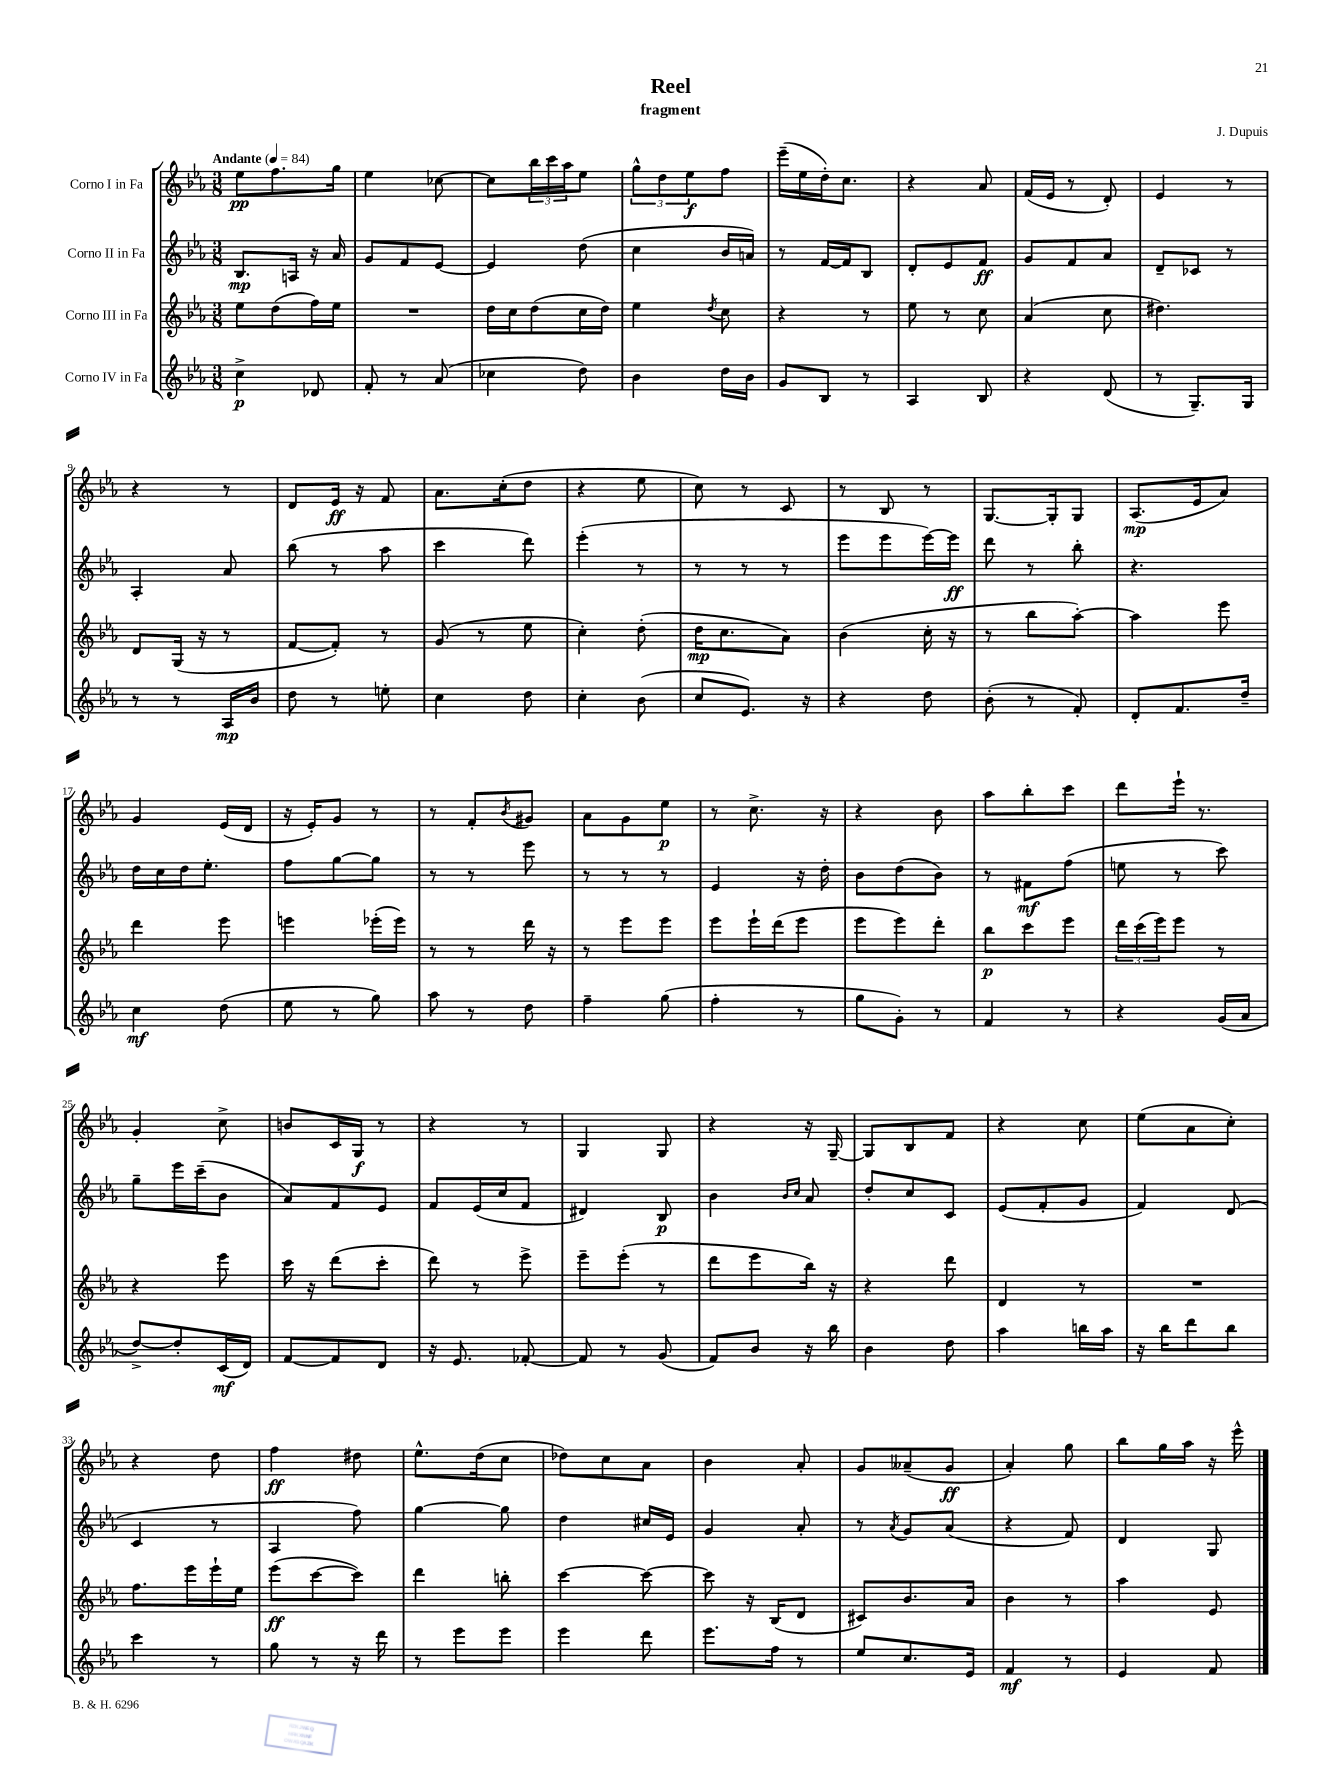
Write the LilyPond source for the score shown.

\header { title = "Reel" composer = "J. Dupuis" subtitle = "fragment" }
<<
\new StaffGroup <<
\new Staff = "s0" \with { instrumentName = "Corno I in Fa" } {
    \clef treble \key ees \major \numericTimeSignature \time 3/8 \tempo "Andante" 4 = 84
    ees''8\pp f''8. g''16 |
    ees''4 ces''8~ |
    ces''8 \tuplet 3/2 { bes''16 c'''16 aes''16 } ees''8 |
    \tuplet 3/2 { g''8-^ d''8 ees''8\f } f''8 |
    ees'''16--( ees''16 d''16-.) c''8. |
    r4 aes'8 |
    f'16( ees'16 r8 d'8-.) |
    ees'4 r8 |
    r4 r8 |
    d'8 ees'16\ff r16 f'8 |
    aes'8. c''16-.( d''8 |
    r4 ees''8 |
    c''8) r8 c'8 |
    r8 bes8 r8 |
    g8.~ g16-. g8 |
    aes8.\mp( ees'16 aes'8) |
    g'4 ees'16( d'16 |
    r16 ees'16-.) g'8 r8 |
    r8 f'8-. \acciaccatura { bes'8 } gis'8 |
    aes'8 g'8 ees''8\p |
    r8 c''8.-> r16 |
    r4 bes'8 |
    aes''8 bes''8-. c'''8 |
    d'''8 ees'''16-! r8. |
    g'4-. c''8-> |
    b'8 c'16 g16\f r8 |
    r4 r8 |
    g4 g8 |
    r4 r16 g16~-- |
    g8 bes8 f'8 |
    r4 c''8 |
    ees''8( aes'8 c''8-.) |
    r4 d''8 |
    f''4\ff dis''8 |
    ees''8.-^ d''16( c''8 |
    des''8) c''8 aes'8 |
    bes'4 aes'8-. |
    g'8 aeses'8--( g'8\ff |
    aes'4-.) g''8 |
    bes''8 g''16 aes''16 r16 ees'''16-^ \bar "|." |
}
\new Staff = "s1" \with { instrumentName = "Corno II in Fa" } {
    \clef treble \key ees \major \numericTimeSignature \time 3/8
    bes8.\mp a16 r16 aes'16 |
    g'8 f'8 ees'8~ |
    ees'4 d''8( |
    c''4 bes'16 a'16) |
    r8 f'16~ f'16 bes8 |
    d'8-. ees'8 f'8\ff |
    g'8 f'8 aes'8 |
    d'8-- ces'8 r8 |
    aes4-. aes'8 |
    bes''8( r8 aes''8 |
    c'''4 d'''8) |
    ees'''4-.( r8 |
    r8 r8 r8 |
    ees'''8 ees'''8 ees'''16~) ees'''16\ff |
    d'''8 r8 bes''8-. |
    r4. |
    d''16 c''16 d''16 ees''8.-. |
    f''8 g''8~ g''8 |
    r8 r8 ees'''8 |
    r8 r8 r8 |
    ees'4 r16 d''16-. |
    bes'8 d''8( bes'8) |
    r8 fis'8\mf f''8( |
    e''8 r8 c'''8) |
    g''8-- ees'''16 c'''16--( bes'8 |
    aes'8) f'8 ees'8 |
    f'8 ees'16( c''16 f'8 |
    dis'4) bes8\p |
    bes'4 \grace { bes'16 c''16 } aes'8 |
    d''8-. c''8 c'8 |
    ees'8( f'8-. g'8 |
    f'4) d'8( |
    c'4 r8 |
    aes4 f''8) |
    g''4~ g''8 |
    d''4 cis''16 ees'16 |
    g'4 aes'8-. |
    r8 \acciaccatura { aes'8 } g'8 aes'8( |
    r4 f'8) |
    d'4 g8 \bar "|." |
}
\new Staff = "s2" \with { instrumentName = "Corno III in Fa" } {
    \clef treble \key ees \major \numericTimeSignature \time 3/8
    ees''8 d''8( f''16) ees''16 |
    R4. |
    d''16 c''16 d''8( c''16 d''16) |
    ees''4 \acciaccatura { d''8 } c''8 |
    r4 r8 |
    ees''8 r8 c''8 |
    aes'4( c''8 |
    dis''4.) |
    d'8 g16( r16 r8 |
    f'8~ f'8-.) r8 |
    g'8( r8 ees''8 |
    c''4-.) d''8-.( |
    d''16\mp c''8. aes'8) |
    bes'4( c''16-. r16 |
    r8 bes''8 aes''8~-.) |
    aes''4 ees'''8 |
    d'''4 ees'''8 |
    e'''4 ees'''16-.( ees'''16) |
    r8 r8 d'''16 r16 |
    r8 ees'''8 ees'''8 |
    ees'''8 ees'''16-! d'''16( ees'''8 |
    ees'''8 ees'''8) d'''8-. |
    bes''8\p c'''8 ees'''8 |
    \tuplet 3/2 { d'''16 c'''16( ees'''16) } ees'''8 r8 |
    r4 ees'''8 |
    c'''16 r16 d'''8( c'''8-. |
    d'''8) r8 ees'''8-> |
    ees'''8-- ees'''8-.( r8 |
    d'''8 ees'''8 bes''16) r16 |
    r4 d'''8 |
    d'4 r8 |
    R4. |
    f''8. ees'''16 ees'''16-! ees''16 |
    ees'''8\ff( c'''8~ c'''8) |
    d'''4 b''8-. |
    c'''4~ c'''8~ |
    c'''8 r16 bes16( d'8 |
    cis'8) bes'8. aes'16 |
    bes'4 r8 |
    aes''4 ees'8 \bar "|." |
}
\new Staff = "s3" \with { instrumentName = "Corno IV in Fa" } {
    \clef treble \key ees \major \numericTimeSignature \time 3/8
    c''4->\p des'8 |
    f'8-. r8 aes'8( |
    ces''4 d''8) |
    bes'4 d''16 bes'16 |
    g'8 bes8 r8 |
    aes4 bes8 |
    r4 d'8( |
    r8 g8.--) g16 |
    r8 r8 aes16\mp bes'16 |
    d''8 r8 e''8-. |
    c''4 d''8 |
    c''4-. bes'8( |
    c''8 ees'8.) r16 |
    r4 d''8 |
    bes'8-.( r8 f'8-.) |
    d'8-. f'8. d''16-- |
    c''4\mf d''8( |
    ees''8 r8 g''8) |
    aes''8 r8 d''8 |
    f''4-- g''8( |
    f''4-. r8 |
    g''8 g'8-.) r8 |
    f'4 r8 |
    r4 g'16( aes'16 |
    d''8~->) d''8-. c'16\mf( d'16) |
    f'8~ f'8 d'8 |
    r16 ees'8. fes'8~-. |
    fes'8 r8 g'8( |
    f'8) bes'8 r16 bes''16 |
    bes'4 d''8 |
    aes''4 b''16 aes''16 |
    r16 bes''16 d'''8 bes''8 |
    c'''4 r8 |
    g''8 r8 r16 d'''16 |
    r8 ees'''8 ees'''8 |
    ees'''4 d'''8 |
    ees'''8. f''16 r8 |
    ees''8 c''8. ees'16 |
    f'4\mf r8 |
    ees'4 f'8 \bar "|." |
}
>>
>>
